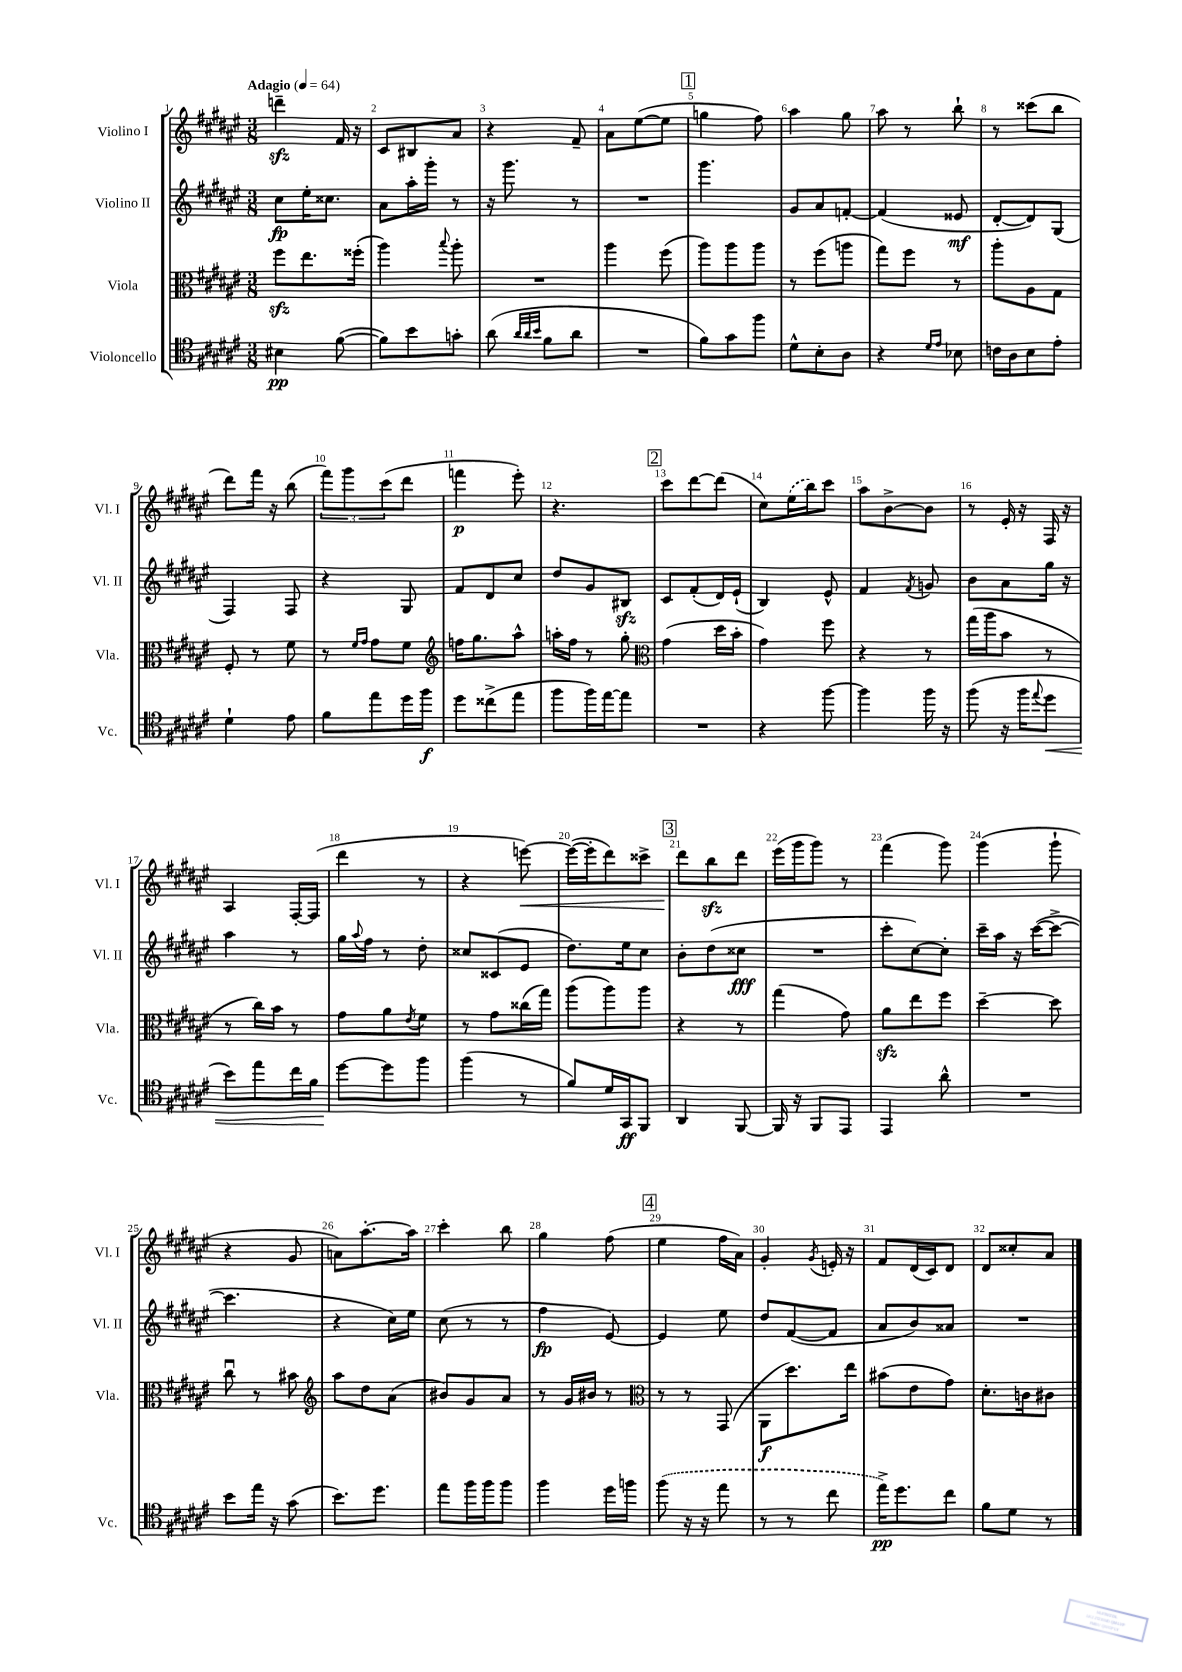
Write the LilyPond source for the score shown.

<<
\new StaffGroup <<
\new Staff = "s0" \with { instrumentName = "Violino I" shortInstrumentName = "Vl. I" } {
    \clef treble \key fis \major \numericTimeSignature \time 3/8 \tempo "Adagio" 4 = 64
    d'''4--\sfz fis'16 r16 |
    cis'8 bis8 ais'8 |
    r4 fis'8-- |
    ais'8 eis''8~( eis''8 |
    \mark \markup { \box "1" } g''4 fis''8) |
    ais''4 gis''8 |
    ais''8 r8 b''8-! |
    r8 cisis'''8( b''8 |
    dis'''8) fis'''16 r16 b''8( |
    \tuplet 3/2 { fis'''8) gis'''8 cis'''8( } dis'''8 |
    f'''4\p eis'''8-.) |
    r4. |
    \mark \markup { \box "2" } cis'''8 dis'''8~ dis'''8( |
    cis''8) \once \slurDashed eis''16( b''16) cis'''8 |
    ais''8 b'8~-> b'8 |
    r8 eis'16-. r16 fis16 r16 |
    ais4 fis16~-. fis16( |
    dis'''4 r8 |
    r4 e'''8~\<) |
    e'''16~( e'''16-. dis'''8) cisis'''8-> |
    \mark \markup { \box "3" } dis'''8\! b''8\sfz dis'''8 |
    eis'''16( gis'''16 gis'''8) r8 |
    fis'''4( gis'''8) |
    gis'''4( gis'''8-! |
    r4 gis'8 |
    a'8) ais''8.~-. ais''16 |
    cis'''4-. b''8 |
    gis''4 fis''8( |
    \mark \markup { \box "4" } eis''4 fis''16 ais'16) |
    gis'4-. \acciaccatura { gis'8 } e'16-. r16 |
    fis'8 dis'16( cis'16) dis'8 |
    dis'8 cisis''8-. ais'8 \bar "|." |
}
\new Staff = "s1" \with { instrumentName = "Violino II" shortInstrumentName = "Vl. II" } {
    \clef treble \key fis \major \numericTimeSignature \time 3/8
    cis''8\fp eis''16-. cisis''8. |
    ais'8 ais''16-. gis'''16-. r8 |
    r16 gis'''8. r8 |
    R4. |
    \mark \markup { \box "1" } gis'''4. |
    gis'8 ais'8 f'8~-. |
    f'4( eisis'8\mf |
    dis'8~-. dis'8) gis8( |
    fis4) fis8 |
    r4 gis8 |
    fis'8 dis'8 cis''8 |
    dis''8 gis'8 bis8\sfz |
    \mark \markup { \box "2" } cis'8 fis'8-.( dis'16) eis'16-!( |
    b4) eis'8-^ |
    fis'4 \acciaccatura { fis'8 } g'8 |
    b'8 ais'8 gis''16 r16 |
    ais''4 r8 |
    gis''16 \appoggiatura { ais''8 } fis''16 r8 dis''8-. |
    cisis''8 cisis'8( eis'8 |
    dis''8.) eis''16 cis''8 |
    \mark \markup { \box "3" } b'8-. dis''8( cisis''8\fff |
    R4. |
    cis'''8-. cis''8~) cis''8-. |
    cis'''16-- ais''16 r16 cis'''16~( cis'''8~-> |
    cis'''4. |
    r4 cis''16) eis''16 |
    cis''8( r8 r8 |
    fis''4\fp eis'8~) |
    \mark \markup { \box "4" } eis'4 eis''8 |
    dis''8 fis'8~( fis'8 |
    ais'8 b'8) aisis'8 |
    R4. \bar "|." |
}
\new Staff = "s2" \with { instrumentName = "Viola" shortInstrumentName = "Vla." } {
    \clef alto \key fis \major \numericTimeSignature \time 3/8
    fis''8\sfz eis''8. fisis''16-.( |
    ais''4) \appoggiatura { b''8 } ais''8-. |
    R4. |
    ais''4 fis''8( |
    \mark \markup { \box "1" } ais''8) ais''8 ais''8 |
    r8 fis''8( a''8 |
    gis''8) fis''8 r8 |
    ais''8-. ais8 gis8 |
    fis8-. r8 fis'8 |
    r8 \grace { fis'16 gis'16 } gis'8 fis'8 |
    \clef treble f''16 gis''8. ais''8-^ |
    a''16-. fis''16 r8 gis''8-. |
    \mark \markup { \box "2" } \clef alto gis'4( dis''16 b'16-. |
    gis'4) fis''8 |
    r4 r8 |
    gis''16( ais''16 b'8 r8 |
    r8 cis''16) b'16 r8 |
    gis'8 ais'8 \acciaccatura { eis'8 } fis'8 |
    r8 gis'8 cisis''16( gis''16) |
    ais''8( ais''8) ais''8 |
    \mark \markup { \box "3" } r4 r8 |
    gis''4( gis'8) |
    ais'8\sfz eis''8 fis''8 |
    dis''4~-- dis''8 |
    cis''8\downbow r8 bis'8 |
    \clef treble ais''8 dis''8 ais'8( |
    bis'8) gis'8 ais'8 |
    r8 gis'16 bis'16 r8 |
    \mark \markup { \box "4" } \clef alto r8 r8 gis,8( |
    ais,8\f dis''8.) eis''16 |
    bis'8( eis'8 gis'8) |
    dis'8.-. c'16 cis'8 \bar "|." |
}
\new Staff = "s3" \with { instrumentName = "Violoncello" shortInstrumentName = "Vc." } {
    \clef tenor \key fis \major \numericTimeSignature \time 3/8
    bis4\pp fis'8~( |
    fis'8) b'8 g'8-. |
    ais'8( \grace { ais'32 ais'32 b'32 } fis'8 ais'8 |
    R4. |
    \mark \markup { \box "1" } fis'8) gis'8 fis''8 |
    dis'8-^ b8-. ais8 |
    r4 \grace { dis'16 eis'16 } bes8 |
    c'16 ais16 b8 eis'8-. |
    dis'4-! eis'8 |
    fis'8 eis''8 dis''16 fis''16\f |
    dis''8 cisis''8->( eis''8 |
    fis''8 fis''16) eis''16~ eis''8 |
    \mark \markup { \box "2" } R4. |
    r4 fis''8~ |
    fis''4 fis''16 r16 |
    fis''8( r16 fis''16 \appoggiatura { eis''8 } dis''8\< |
    b'8) eis''8 cis''16 fis'16 |
    dis''8~\! dis''8 fis''8 |
    fis''4( r8 |
    fis'8) dis'16 gis,16\ff fis,8 |
    \mark \markup { \box "3" } ais,4 fis,8~ |
    fis,16 r16 fis,8 eis,8 |
    eis,4 ais'8-^ |
    R4. |
    b'8 eis''16 r16 gis'8( |
    b'8.) dis''8. |
    eis''8 fis''16 fis''16 fis''8 |
    fis''4 dis''16 f''16 |
    \mark \markup { \box "4" } \once \slurDashed fis''8( r16 r16 eis''8 |
    r8 r8 cis''8 |
    eis''16->\pp) dis''8. cis''8 |
    fis'8 dis'8 r8 \bar "|." |
}
>>
>>
\layout { \context { \Score \override BarNumber.break-visibility = ##(#f #t #t) barNumberVisibility = #all-bar-numbers-visible } }
